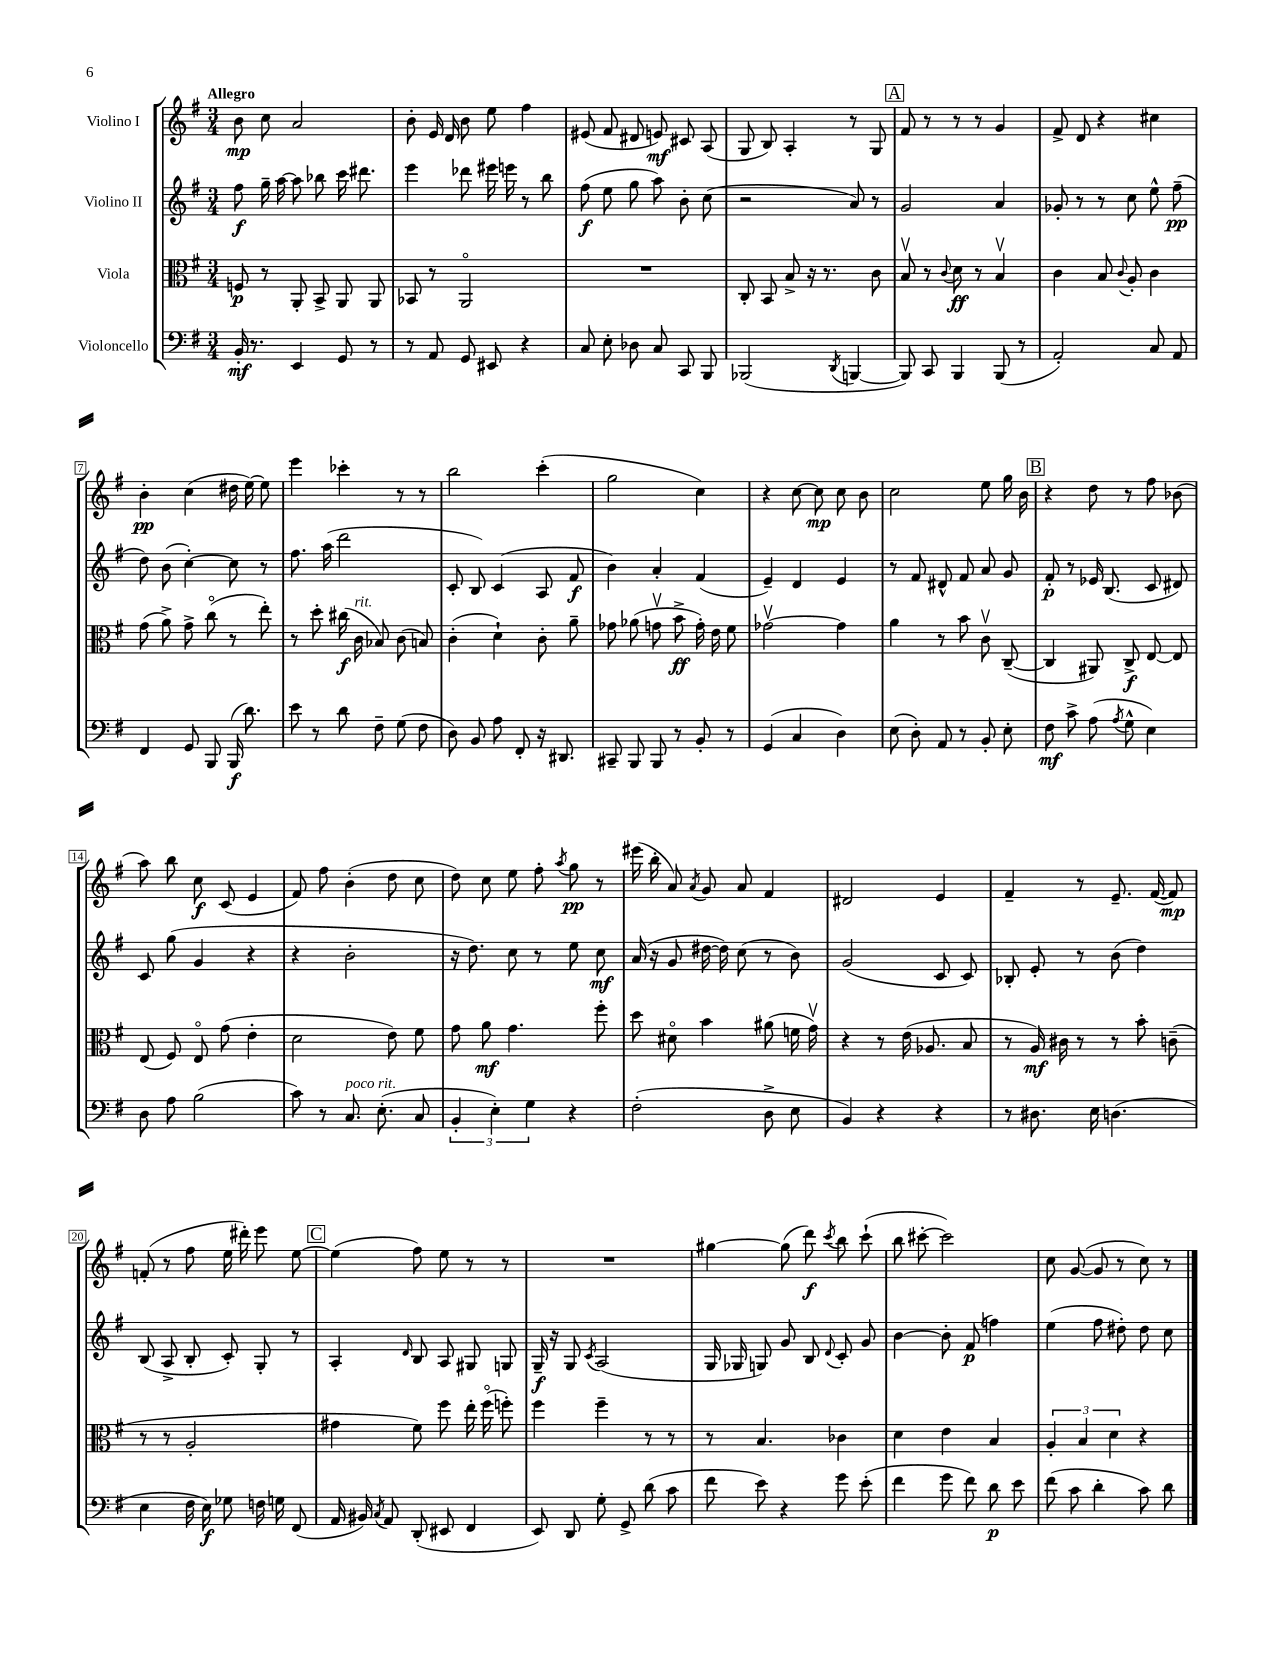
<<
\new StaffGroup <<
\new Staff = "s0" \with { instrumentName = "Violino I" } {
    \clef treble \key g \major \numericTimeSignature \time 3/4 \tempo "Allegro"
    \autoBeamOff b'8\mp c''8 a'2 |
    b'8-. e'16 d'16 b'8 e''8 fis''4 |
    eis'8( fis'8 dis'8 e'8\mf) cis'8 a8( |
    g8 b8) a4-. r8 g8 |
    \mark \markup { \box "A" } fis'8 r8 r8 r8 g'4 |
    fis'8-> d'8 r4 cis''4 |
    b'4-.\pp c''4( dis''16 e''16~) e''8 |
    e'''4 ces'''4-. r8 r8 |
    b''2 c'''4-.( |
    g''2 c''4) |
    r4 c''8~ c''8\mp c''8 b'8 |
    c''2 e''8 g''16 b'16 |
    \mark \markup { \box "B" } r4 d''8 r8 fis''8 bes'8( |
    a''8) b''8 c''8\f c'8( e'4 |
    fis'8) fis''8 b'4-.( d''8 c''8 |
    d''8) c''8 e''8 fis''8-. \acciaccatura { a''8 } g''8\pp r8 |
    eis'''16( b''16-. a'8) \acciaccatura { a'8 } g'8 a'8 fis'4 |
    dis'2 e'4 |
    fis'4-- r8 e'8.-- fis'16~( fis'8\mp) |
    f'8-.( r8 fis''8 e''16 dis'''16-.) e'''8 e''8~ |
    \mark \markup { \box "C" } e''4( fis''8) e''8 r8 r8 |
    R2. |
    gis''4~ gis''8( d'''8\f) \acciaccatura { c'''8 } b''8 c'''8-!( |
    b''8 cis'''8~-. cis'''2) |
    c''8 g'8~( g'8 r8 c''8) r8 \bar "|." |
}
\new Staff = "s1" \with { instrumentName = "Violino II" } {
    \clef treble \key g \major \numericTimeSignature \time 3/4
    \autoBeamOff fis''8\f g''16-- a''16~ a''8 bes''8 c'''16 dis'''8. |
    e'''4 des'''8 eis'''16 e'''16 r8 b''8 |
    fis''8\f( e''8 g''8 a''8) b'8-. c''8( |
    r2 a'8) r8 |
    \mark \markup { \box "A" } g'2 a'4 |
    ges'8-. r8 r8 c''8 e''8-^ fis''8--\pp( |
    d''8) b'8( c''4~-.) c''8 r8 |
    fis''8. a''16( d'''2 |
    c'8-. b8) c'4( a8 fis'8\f |
    b'4) a'4-. fis'4( |
    e'4--) d'4 e'4 |
    r8 fis'8 dis'8-^ fis'8 a'8 g'8 |
    \mark \markup { \box "B" } fis'8-.\p r8 ees'16 b8.( c'8 dis'8) |
    c'8 g''8( g'4 r4 |
    r4 b'2-. |
    r16 d''8.) c''8 r8 e''8 c''8\mf |
    a'16( r16 g'8 dis''16~ dis''16) c''8( r8 b'8) |
    g'2( c'8 c'8) |
    bes8-. e'8-. r8 b'8( d''4) |
    b8( a8-> b8-. c'8-.) g8-. r8 |
    \mark \markup { \box "C" } a4-. \grace { d'16 } b8 a8 gis8 g8 |
    g16--\f r16 g8 \acciaccatura { c'8 } a2( |
    g16 ges16 g8) g'8 b8 \appoggiatura { d'8 } c'8-. g'8 |
    b'4~ b'8-. fis'8\p( f''4) |
    e''4( fis''8 dis''8-.) dis''8 c''8 \bar "|." |
}
\new Staff = "s2" \with { instrumentName = "Viola" } {
    \clef alto \key g \major \numericTimeSignature \time 3/4
    \autoBeamOff f8\p r8 a,8-. b,8-> a,8 a,8 |
    bes,8 r8 a,2\flageolet |
    R2. |
    c8-. b,8 b8-> r16 r8. c'8 |
    \mark \markup { \box "A" } b8\upbow r8 \appoggiatura { c'8 } d'8\ff r8 b4\upbow |
    c'4 b8 \appoggiatura { c'8 } a8-. c'4 |
    g'8( a'8->) g'8-> c''8\flageolet( r8 e''8-.) |
    r8 d''8-. cis''16\f( c'16^\markup { \italic "rit." } bes8) c'8( b8) |
    c'4-.( d'4-!) c'8-. a'8-- |
    ges'8 aes'8( g'8\upbow b'8->\ff g'16-.) e'16 fis'8 |
    ges'2~\upbow ges'4 |
    a'4 r8 b'8 c'8\upbow c8~--( |
    \mark \markup { \box "B" } c4 ais,8) c8->\f e8~ e8 |
    e8( fis8) e8\flageolet g'8( e'4-. |
    d'2 e'8) fis'8 |
    g'8 a'8\mf g'4. fis''8-. |
    d''8 dis'8\flageolet b'4 ais'8( f'16 g'16\upbow) |
    r4 r8 e'16( aes8. b8 |
    r8 a16\mf) cis'16 r8 r8 b'8-. c'8--( |
    r8 r8 a2-. |
    \mark \markup { \box "C" } gis'4 fis'8) fis''8 e''16-. fis''16\flageolet( f''8-.) |
    fis''4 fis''4-- r8 r8 |
    r8 b4. ces'4 |
    d'4 e'4 b4 |
    \tuplet 3/2 { a4-. b4 d'4 } r4 \bar "|." |
}
\new Staff = "s3" \with { instrumentName = "Violoncello" } {
    \clef bass \key g \major \numericTimeSignature \time 3/4
    \autoBeamOff b,16-.\mf r8. e,4 g,8 r8 |
    r8 a,8 g,8 eis,8 r4 |
    c8 e8-. des8 c8 c,8 b,,8 |
    bes,,2( \acciaccatura { d,8 } b,,4~ |
    \mark \markup { \box "A" } b,,8) c,8 b,,4 b,,8( r8 |
    a,2-.) c8 a,8 |
    fis,4 g,8 b,,8 b,,16\f( d'8.) |
    e'8 r8 d'8 fis8-- g8( fis8 |
    d8) b,8 a8 fis,8-. r16 dis,8. |
    cis,8-- b,,8 b,,8 r8 b,8-. r8 |
    g,4( c4 d4) |
    e8( d8-.) a,8 r8 b,8-. e8-. |
    \mark \markup { \box "B" } fis8\mf c'8-> a8( \acciaccatura { a8 } g8-^ e4) |
    d8 a8 b2( |
    c'8) r8 c8.^\markup { \italic "poco rit." } e8.-.( c8 |
    \tuplet 3/2 { b,4-. e4-.) g4 } r4 |
    fis2-.( d8-> e8 |
    b,4) r4 r4 |
    r8 dis8. e16 d4.( |
    e4 fis16 e16\f) ges8 f16 g16 fis,8( |
    \mark \markup { \box "C" } a,16 bis,16) \acciaccatura { c8 } a,8 d,8-.( eis,8 fis,4 |
    e,8) d,8 g8-. g,8-> d'8( c'8 |
    fis'8 e'8) r4 g'8 e'8-.( |
    fis'4 g'8 fis'8) d'8\p e'8 |
    fis'8( c'8 d'4-. c'8) d'8 \bar "|." |
}
>>
>>
\layout { \context { \Score \override BarNumber.stencil = #(make-stencil-boxer 0.1 0.3 ly:text-interface::print) } }
